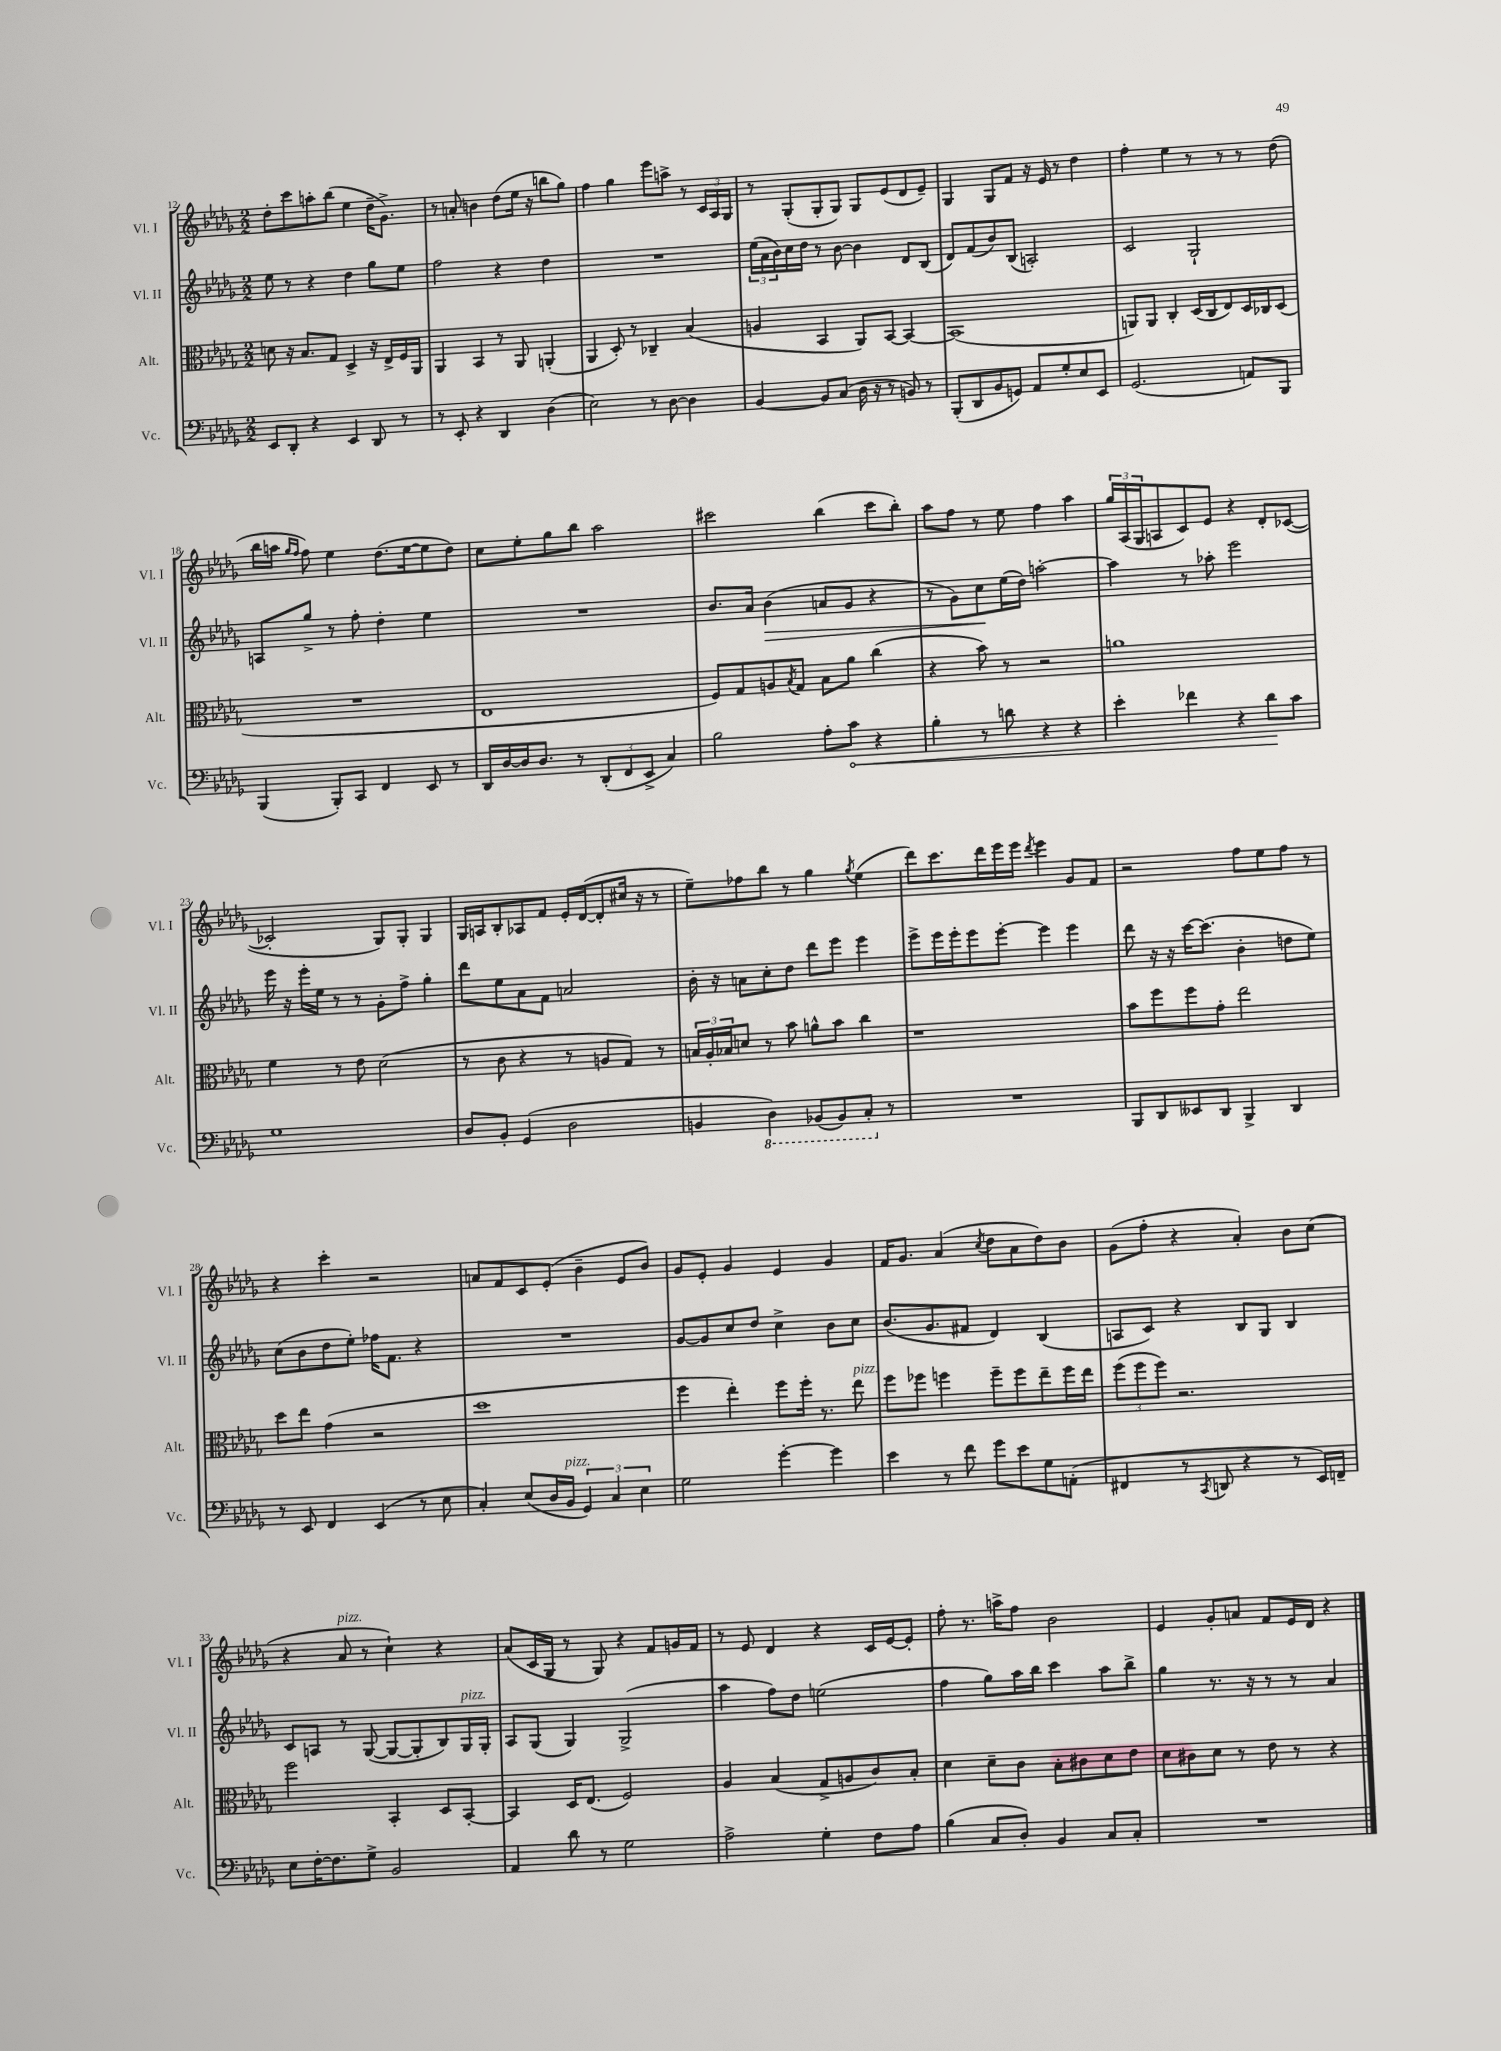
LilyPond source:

<<
\new StaffGroup <<
\new Staff = "s0" \with { instrumentName = "Vl. I" shortInstrumentName = "Vl. I" } {
    \clef treble \key des \major \numericTimeSignature \time 2/2
    des''8-. c'''8 a''8-. bes''8( ees''4 des''16-- ges'8.->) |
    r8 a'8-. b'4 des''8( ees''16 r16 b''8 ges''8) |
    f''4 ges''4 ees'''8 a''8-> r8 \tuplet 3/2 { c'16 aes16 ges16 } |
    r8 ges8-.( ges8-. ges8) ges8 ees'8( des'8 ees'8--) |
    ges4 ges8 f'8 r16 ees'16 r8 des''4 |
    f''4-. ees''4 r8 r8 r8 des''8( |
    bes''16 a''16 \grace { ges''16 f''16 } f''8) ees''4 des''8.( ees''16~ ees''8 des''8) |
    c''8 ees''8-. ges''8 bes''8 aes''2 |
    cis'''2 bes''4( cis'''8 bes''8-.) |
    aes''8 f''8 r8 ees''8 f''4 aes''4 |
    \tuplet 3/2 { ges''16 aes16( ges16 } a8 c'8) ees'8 r4 des'8-. ces'8~( |
    ces'2-. ges8) ges8-. ges4 |
    ges16 a16 bes8-. aes8 f'8 ees'16-. des'16~( des'8-. cis''16 r16 r8 |
    ees''8--) fes''8 bes''8 r8 ges''4 \acciaccatura { ges''8 } ees''4( |
    des'''8) c'''8. des'''16 ees'''16 ees'''16 \acciaccatura { des'''8 } ees'''4 ges'8 f'8 |
    r2 f''8 ees''8 f''8 r8 |
    r4 c'''4-. r2 |
    a'8 f'8 c'8 ees'8-.( bes'4-- ees'8 bes'8) |
    ges'8 ees'8-. ges'4 ees'4 ges'4 |
    f'16 ges'8. aes'4( \acciaccatura { c''8 } des''8 aes'8 des''8) bes'8 |
    ges'8( f''8-. r4 aes'4-.) bes'8 c''8( |
    r4 aes'8^\markup { \italic "pizz." } r8 c''4-!) r4 |
    aes'8( c'16 ges16 r8 ges8) r4 f'8 g'16 f'16 |
    r8 ees'8 des'4 r4 c'16 ees'16~ ees'8-. |
    f''8-. r8. a''16-> f''8 bes'2 |
    ees'4 ges'8-. a'8 f'8 ees'16 des'16 r4 \bar "|." |
}
\new Staff = "s1" \with { instrumentName = "Vl. II" shortInstrumentName = "Vl. II" } {
    \clef treble \key des \major \numericTimeSignature \time 2/2
    ees''8 r8 r4 des''4 ges''8 ees''8 |
    f''2 r4 des''4 |
    R1 |
    \tuplet 3/2 { ees''16( aes'16 bes'16) } c''16 des''16 r8 bes'8~ bes'4 des'8 bes8( |
    des'8) f'8( bes'8) bes8( a2-.) |
    c'2 ges2-! |
    a8 ges''8-> r8 f''8-. des''4-. ees''4 |
    R1 |
    bes'8. aes'16 bes'4\>( a'8 ges'8 r4 |
    r8 ges'8) c''8\! ees''16( des''16) a''2~-. |
    a''4 r8 aes''8-. ees'''2 |
    ees'''16 r16 ees'''16-. ees''16 r8 r8 ges'8-. f''8-> ges''4-. |
    des'''8 ees''8 aes'8 f'8 a'2 |
    bes'16-. r16 a'8 c''8-. des''8 des'''8 ees'''8 ees'''4 |
    ees'''8-> ees'''16 ees'''16-. ees'''8 ees'''8~-. ees'''4 ees'''4 |
    des'''8 r16 r16 c'''16~ c'''8.( bes'4-. d''8 ees''8) |
    c''8( bes'8 des''8 ees''8-.) fes''16 f'8. r4 |
    R1 |
    ges'8~ ges'8 c''8 des''8 c''4-> bes'8 c''8 |
    bes'8.( ges'8. fis'8 des'4) bes4( |
    a8 c'8) r4 bes8 ges8 bes4 |
    c'8 a8 r8 ges8~( ges8~ ges8-. bes8) ges16^\markup { \italic "pizz." } ges16-. |
    aes8 ges8( ges4) ges2->( |
    aes''4 f''8) des''8 e''2( |
    f''4 ges''8) aes''16 bes''16 c'''4 aes''8 bes''8-> |
    ges''4 r8. r16 r8 r8 aes'4 \bar "|." |
}
\new Staff = "s2" \with { instrumentName = "Alt." shortInstrumentName = "Alt." } {
    \clef alto \key des \major \numericTimeSignature \time 2/2
    d'8 r16 bes8. ges8 des4-> r16 ees16-> f16 aes,16 |
    aes,4 bes,4 r8 aes,8 a,4-.( |
    aes,4 des8-.) r8 ces4-- bes4( |
    a4 bes,4 aes,8) bes,8~ bes,4~ |
    bes,1( |
    a,8) a,8 c4-. des16( c16 ees8) des16 ces16 des8( |
    R1 |
    ees1 |
    f8) ges8 a8 \acciaccatura { bes8 } ges8 bes8 aes'8 c''4( |
    r4 bes'8) r8 r2 |
    a'1 |
    f'4 r8 ees'8 des'2( |
    r8 c'8 r4 r8 a8 ges8) r8 |
    \tuplet 3/2 { b16 aes16-. bes16 } d'8 r8 bes'8 a'8-^ bes'8 c''4 |
    r1 |
    bes'8 f''8 f''8 ges'8-. ees''2 |
    des''8 ees''8 ges'4( r2 |
    des''1 |
    f''4 ees''4-.) f''8 f''16-. r8. ees''8^\markup { \italic "pizz." } |
    f''8 fes''8 f''4 f''8-- f''8 ees''8-- f''16 ees''16 |
    \tuplet 3/2 { f''8( f''8 f''8) } r2. |
    f''2 bes,4-. des8 bes,8~-. |
    bes,4 des16 ees8.( f2) |
    aes4 bes4( ges8-> a8 c'8) bes8-. |
    des'4 des'8-- c'8 bes8-. cis'8 des'8 ees'8 |
    des'8 cis'8 des'8 r8 ees'8 r8 r4 \bar "|." |
}
\new Staff = "s3" \with { instrumentName = "Vc." shortInstrumentName = "Vc." } {
    \clef bass \key des \major \numericTimeSignature \time 2/2
    ees,8 des,8-. r4 ees,4 des,8 r8 |
    r8 ees,8-. r4 des,4 des4( |
    ees2) r8 des8~ des4 |
    bes,4~ bes,8 c8( des16 r16 r8 b,8) r8 |
    bes,,8-.( des,8 bes,8 g,8) aes,8 ges8-. ees8 ees,8 |
    ges,2.( a,8) bes,,8 |
    bes,,4( bes,,8-.) c,8 f,4 ees,8 r8 |
    des,16 des16~ des16 des8. r8 \tuplet 3/2 { des,8-.( f,8 ees,8-> } c4) |
    bes2 aes8-. \once \override Hairpin.circled-tip = ##t c'8\< r4 |
    bes4-. r8 d'8 r4 r4 |
    ees'4-. fes'4 r4 des'8\! c'8 |
    ges1 |
    des8 bes,8-. ges,4( des2 |
    b,4 \ottava #-1 des,4) bes,,!8( bes,,8) c,8-. \ottava #0 r8 |
    R1 |
    bes,,8 des,8 eeses,8 des,8 bes,,4-> des,4 |
    r8 ees,8 f,4 ees,4( r8 ees8 |
    c4-.) ees8( des16 bes,16^\markup { \italic "pizz." } \tuplet 3/2 { ges,4) c4 ees4 } |
    ges2 ges'4~-. ges'4 |
    ees'4 r8 f'8 ges'8 ees'8 ges8 a,8-.( |
    fis,4 r8 \acciaccatura { c,8 } d,8 r4 r8 ees,16) f,16-- |
    ees8 f16~-. f8. ges8-> bes,2 |
    aes,4 des'8 r8 ges2 |
    aes2-> ges4-. f8 aes8 |
    bes4( c8 des8-.) bes,4 c8 c8-. |
    R1 \bar "|." |
}
>>
>>
\layout { \context { \Score currentBarNumber = #12 } }
